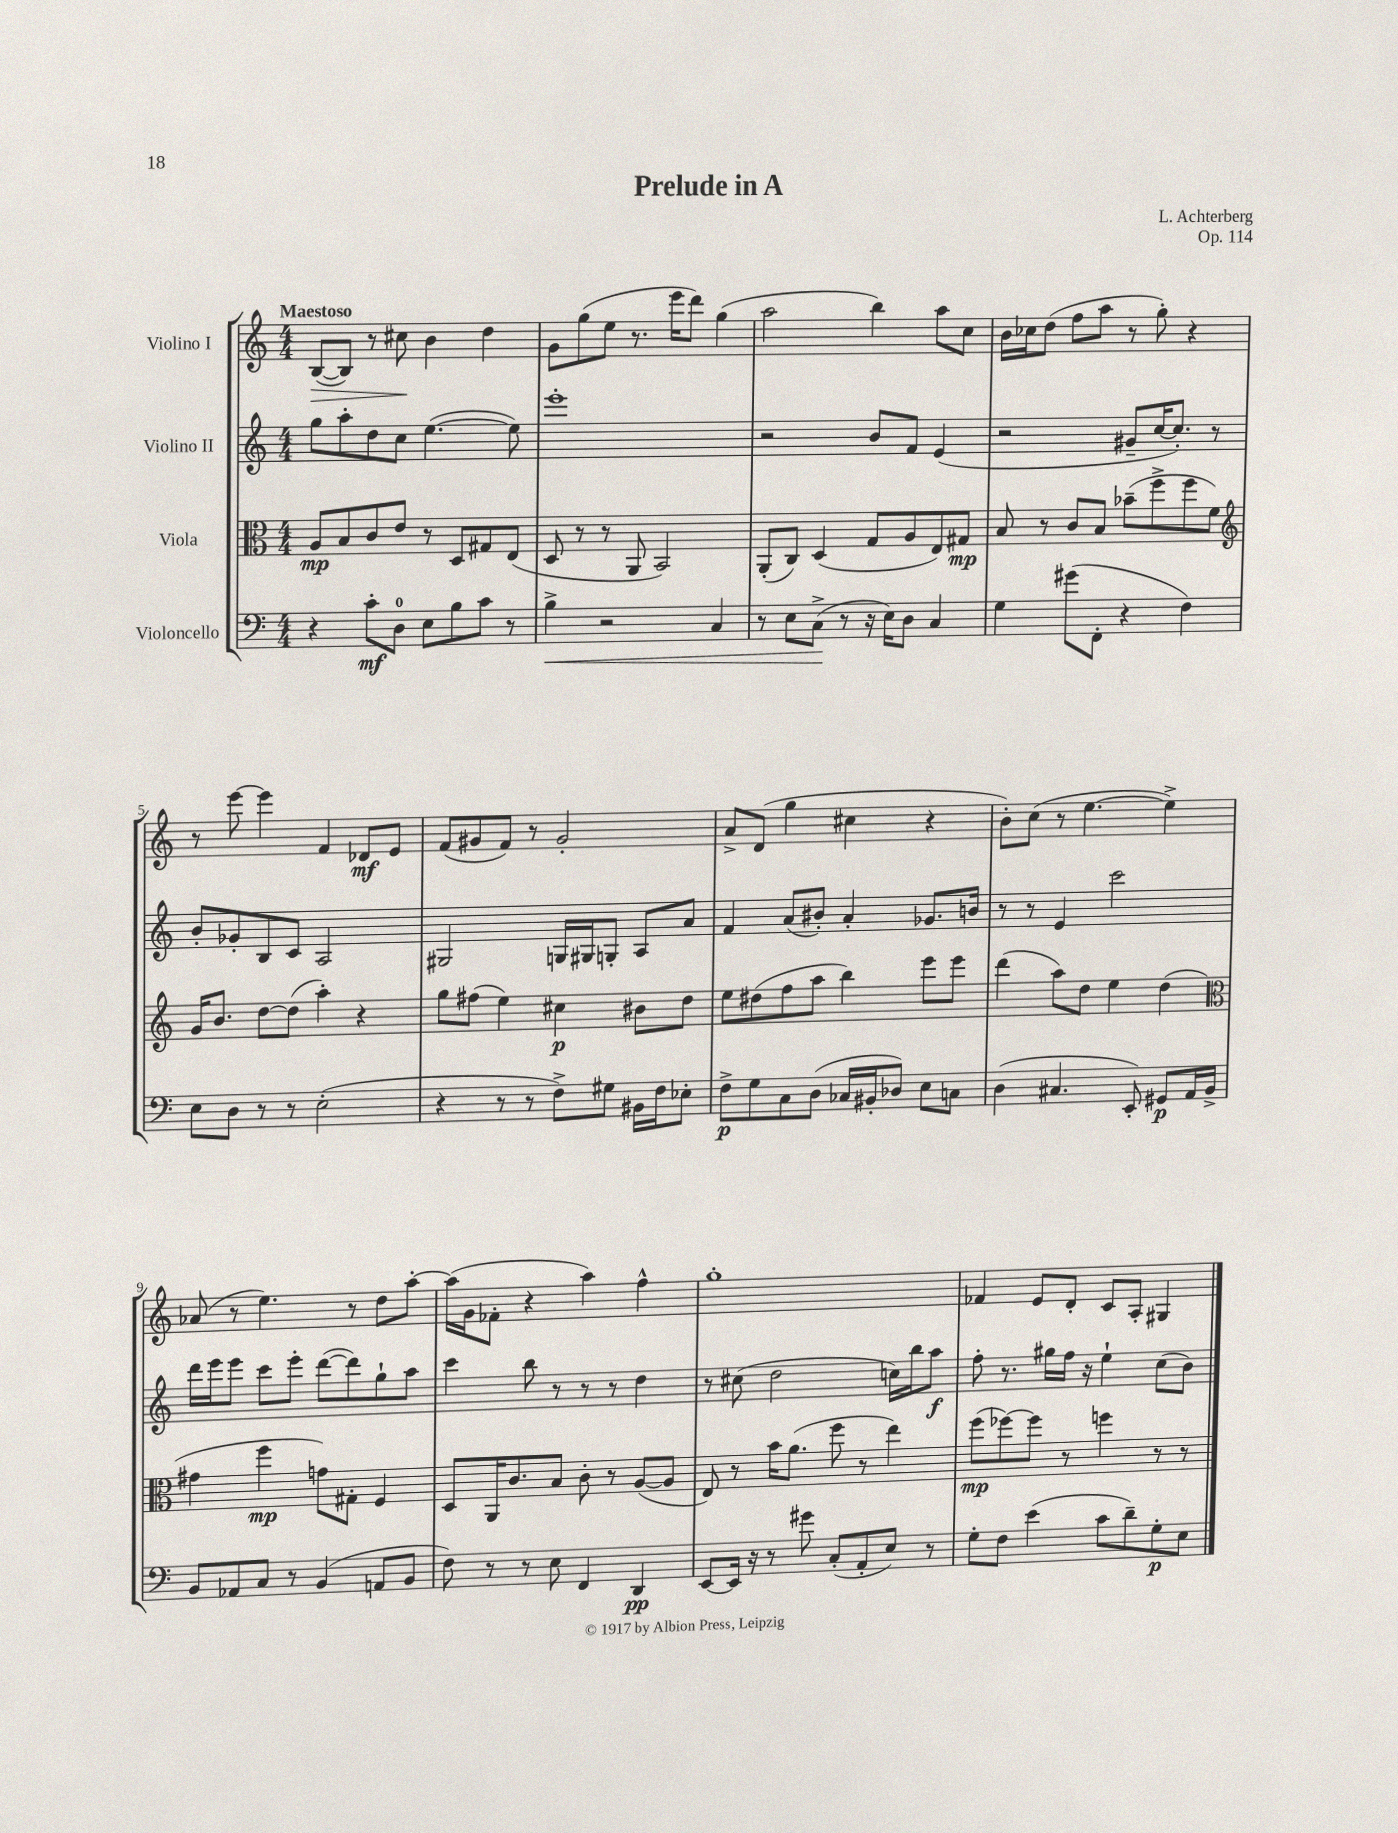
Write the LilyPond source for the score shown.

\header { title = "Prelude in A" composer = "L. Achterberg" opus = "Op. 114" }
<<
\new StaffGroup <<
\new Staff = "s0" \with { instrumentName = "Violino I" } {
    \clef treble \key c \major \numericTimeSignature \time 4/4 \tempo "Maestoso"
    b8~\>( b8) r8 cis''8\! b'4 d''4 |
    g'8 g''8( e''8 r8. e'''16 d'''8) g''4( |
    a''2 b''4) a''8 c''8 |
    b'16 ces''16 d''8( f''8 a''8 r8 g''8-.) r4 |
    r8 e'''8~ e'''4 f'4 des'8\mf e'8 |
    f'8( gis'8 f'8) r8 gis'2-. |
    a'8-> d'8( g''4 cis''4 r4 |
    b'8-.) c''8( r8 e''4.~ e''4->) |
    aes'8( r8 e''4.) r8 d''8 a''8~-. |
    a''16( g'16 fes'8-. r4 a''4) f''4-^ |
    g''1-. |
    fes'4 e'8 d'8-. c'8 a8-. gis4 \bar "|." |
}
\new Staff = "s1" \with { instrumentName = "Violino II" } {
    \clef treble \key c \major \numericTimeSignature \time 4/4
    g''8 a''8-. d''8 c''8 e''4.~( e''8) |
    e'''1-. |
    r2 b'8 f'8 e'4( |
    r2 gis'8-- c''16~ c''8.-.) r8 |
    b'8-. ges'8-. b8 c'8 a2 |
    gis2 g16 gis16 g8-. a8 a'8 |
    f'4 a'8( bis'8-.) a'4-. ges'8. b'16 |
    r8 r8 e'4 c'''2 |
    d'''16 e'''16 e'''8 c'''8 e'''8-. d'''8~( d'''8) g''8-! a''8 |
    c'''4 b''8 r8 r8 r8 d''4 |
    r8 cis''8( d''2 c''16) b''16 a''8\f |
    f''8-. r8. gis''16 f''16 r16 e''4-! c''8( b'8) \bar "|." |
}
\new Staff = "s2" \with { instrumentName = "Viola" } {
    \clef alto \key c \major \numericTimeSignature \time 4/4
    a8\mp b8 c'8 e'8 r8 d8 gis8 e8( |
    d8 r8 r8 a,8 b,2) |
    a,8-.( c8) d4( g8 a8 e8) gis8\mp |
    b8 r8 c'8 b8 bes'8--( f''8-> f''8 f'8) |
    \clef treble g'16 b'8. d''8~ d''8( a''4-.) r4 |
    g''8 fis''8( e''4) cis''4\p bis'8 d''8 |
    e''8 dis''8( f''8 a''8 b''4) e'''8 e'''8 |
    d'''4( a''8) d''8 e''4 d''4( |
    \clef alto gis'4 f''4\mp g'8) gis8-. f4 |
    d8 a,16 c'8. b8 c'8-. r8 a8~( a8 |
    e8) r8 b'16 a'8.( f''8 r8 e''4) |
    f''8\mp( fes''8~) fes''8 r8 f''4 r8 r8 \bar "|." |
}
\new Staff = "s3" \with { instrumentName = "Violoncello" } {
    \clef bass \key c \major \numericTimeSignature \time 4/4
    r4 c'8-.\mf d8-0 e8 b8 c'8 r8 |
    b4->\< r2 c4 |
    r8 e8 c8->\!( r8 r16 e16) d8 c4 |
    g4 gis'8( f,8-. r4 f4) |
    e8 d8 r8 r8 e2-.( |
    r4 r8 r8 f8->) gis8 bis,16 f16 ees8-. |
    f8->\p g8 c8 d8( ces16 bis,16-. des8) e8 c8 |
    d4( cis4. e,8-.) gis,8\p a,16 b,16-> |
    b,8 aes,8 c8 r8 b,4( a,8 b,8 |
    f8) r8 r8 e8 f,4 d,4\pp |
    e,8~ e,16 r16 r8 gis'8 c8-.( a,8-. e8) r8 |
    g8-. f8 e'4( c'8 d'8--) g8-.\p e8 \bar "|." |
}
>>
>>
